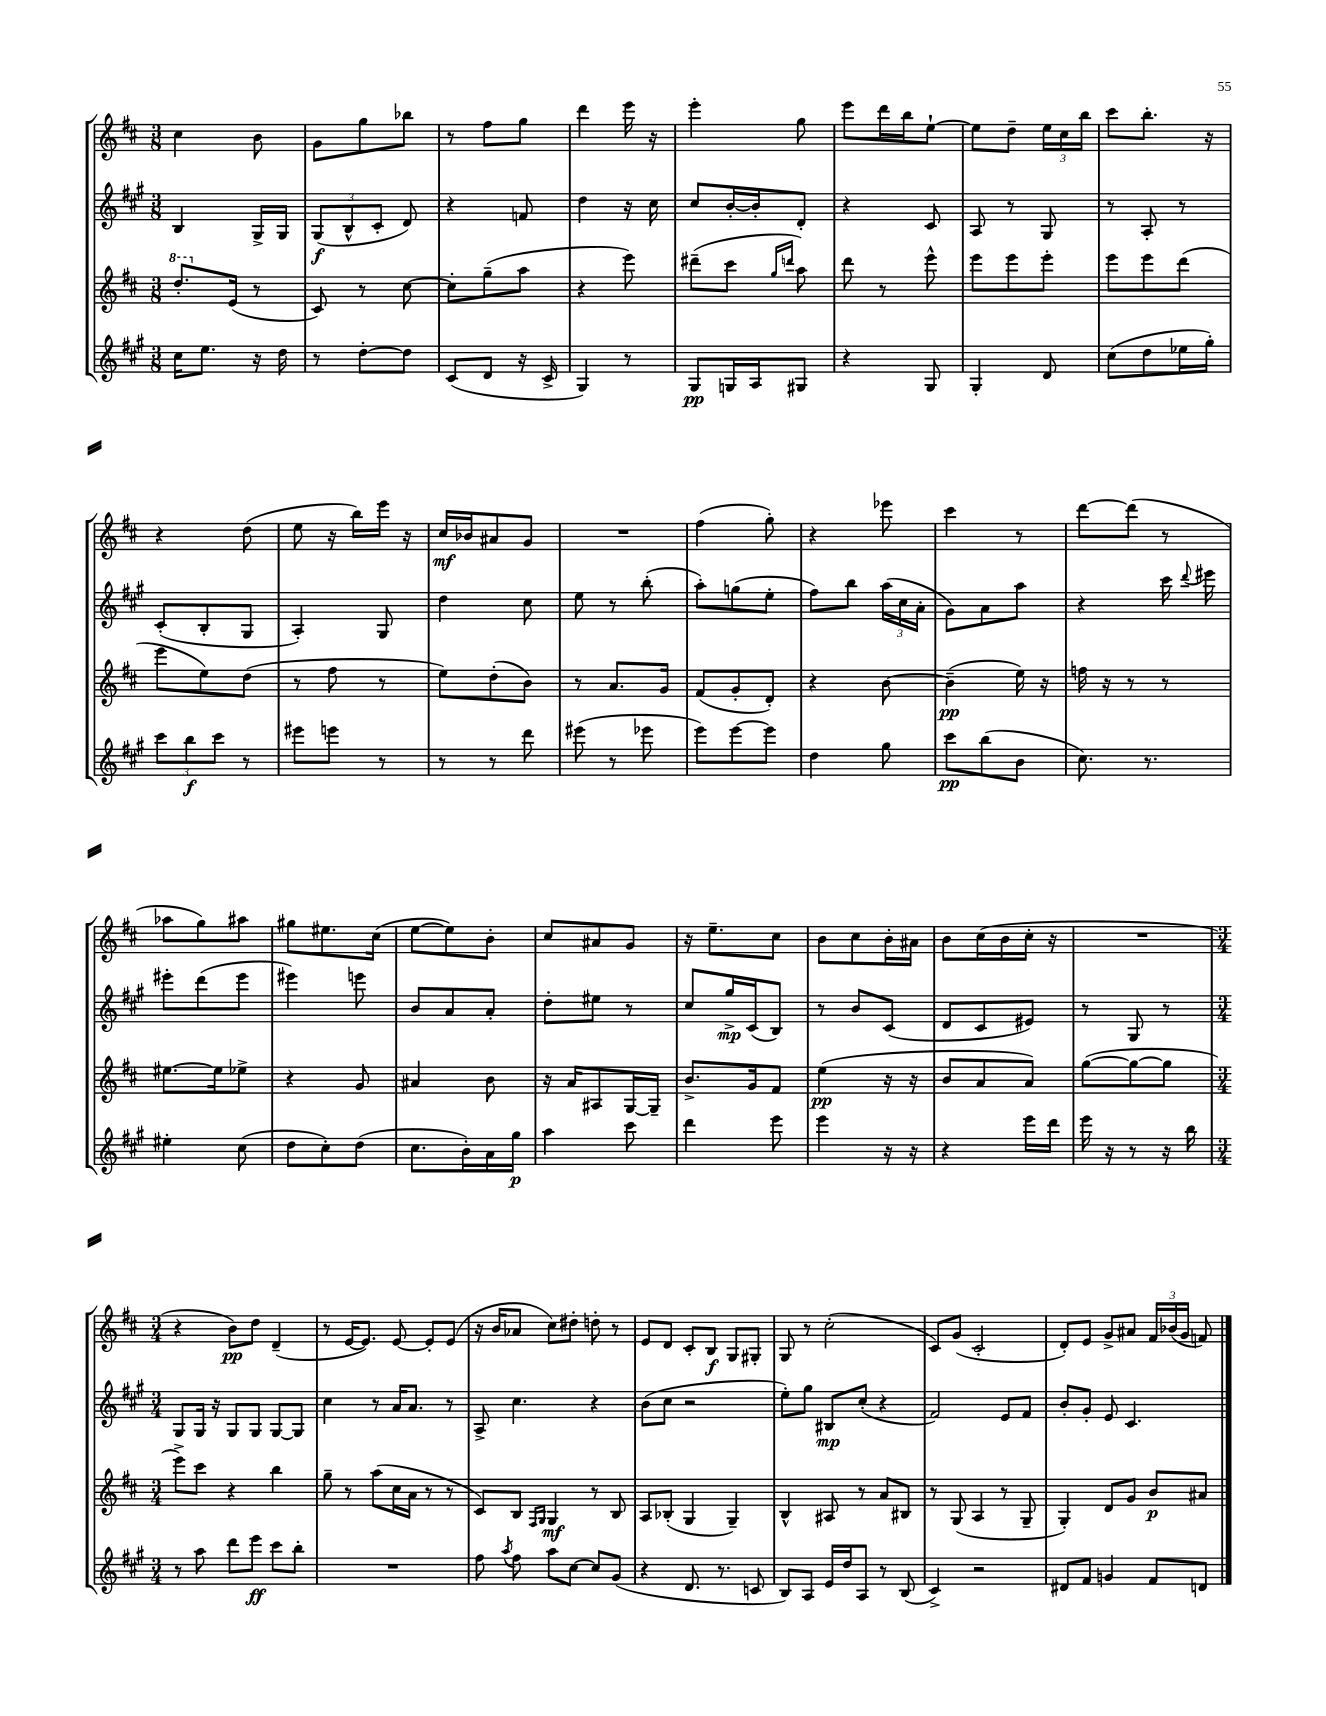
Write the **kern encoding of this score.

**kern	**kern	**kern	**kern
*staff4	*staff3	*staff2	*staff1
*clefG2	*clefG2	*clefG2	*clefG2
*k[f#c#g#]	*k[f#c#]	*k[f#c#g#]	*k[f#c#]
*M3/8	*M3/8	*M3/8	*M3/8
16cc#	8.ddd'	4B	4cc#
8.ee	.	.	.
.	(16e	.	.
16r	8r	16G#^	8b
16dd	.	16G#	.
=	=	=	=
8r	8c#)	(12G#	8g
.	.	12B^^	.
[8dd'	8r	.	8gg
.	.	12c#'	.
8dd]	[8cc#	8d)	8bb-
=	=	=	=
(8c#	8cc#']	4r	8r
8d	(8gg~	.	8ff#
16r	8aa	8f	8gg
16c#^	.	.	.
=	=	=	=
4G#)	4r	4dd	4ddd
8r	8eee)	16r	16eee
.	.	16cc#	16r
=	=	=	=
8G#	(8ddd#~	8cc#	4eee'
16G	8ccc#	[16b'	.
16A	.	16b']	.
.	16qqgg	.	.
.	16qqddd	.	.
8G#	8aa)	8d'	8gg
=	=	=	=
4r	8ddd	4r	8eee
.	8r	.	16ddd
.	.	.	16bb
8G#	8eee^^	8c#	[8ee`
=	=	=	=
4G#'	8eee	8A	8ee]
.	8eee	8r	8dd~
8d	8eee'	8G#	24ee
.	.	.	24cc#
.	.	.	24bb
=	=	=	=
(8cc#	8eee	8r	8ccc#
8dd	8eee	8A'	8.bb'
16ee-	(8ddd	8r	.
16gg#')	.	.	16r
=	=	=	=
12ccc#	8eee	(8c#'	4r
12bb	.	.	.
.	8ee)	8B'	.
12ccc#	.	.	.
8r	(8dd	8G#	(8dd
=	=	=	=
8eee#	8r	4A')	8ee
8eee	8ff#	.	16r
.	.	.	16bb)
8r	8r	8G#	16eee
.	.	.	16r
=	=	=	=
8r	8ee)	4dd	16cc#
.	.	.	16b-
8r	(8dd'	.	8a#
8ddd	8b)	8cc#	8g
=	=	=	=
(8eee#	8r	8ee	4.r
8r	8.a	8r	.
8eee-	.	(8bb'	.
.	16g	.	.
=	=	=	=
8eee)	(8f#	8aa')	(4ff#
[8eee	8g'	(8gg	.
8eee]	8d')	8ee'	8gg')
=	=	=	=
4dd	4r	8ff#)	4r
.	.	8bb	.
8gg#	[8b	(24aa	8eee-
.	.	24cc#	.
.	.	24a'	.
=	=	=	=
8ccc#	(4b~]	8g#)	4ccc#
(8bb	.	8a	.
8b	16ee)	8aa	8r
.	16r	.	.
=	=	=	=
8.cc#)	16ff	4r	[8ddd
.	16r	.	.
.	8r	.	(8ddd]
8.r	.	.	.
.	8r	16ccc#	8r
.	.	8qqddd	.
.	.	16eee#	.
=	=	=	=
4ee#'	[8.ee#	8eee#'	8aa-
.	.	(8ddd	8gg)
.	16ee#]	.	.
(8cc#	8ee-^	8eee#	8aa#
=	=	=	=
8dd	4r	4eee#)	8gg#
8cc#')	.	.	8.ee#
(8dd	8g	8eee	.
.	.	.	(16cc#
=	=	=	=
8.cc#	4a#	8b	[8ee
.	.	8a	8ee])
16b')	.	.	.
16a	8b	8a'	8b'
16gg#	.	.	.
=	=	=	=
4aa	16r	8dd'	8cc#
.	16a	.	.
.	8A#	8ee#	8a#
8ccc#	[16G	8r	8g
.	16G~]	.	.
=	=	=	=
4ddd	8.b^	8cc#	16r
.	.	.	8.ee~
.	.	16gg#^	.
.	16g	(16c#	.
8eee	8f#	8B)	8cc#
=	=	=	=
4eee	(4ee	8r	8b
.	.	8b	8cc#
16r	16r	(8c#	16b'
16r	16r	.	16a#
=	=	=	=
4r	8b	8d	8b
.	8a	8c#	(16cc#
.	.	.	16b
16eee	8a)	8e#)	16cc#'
16ddd	.	.	16r
=	=	=	=
16eee	([8gg	8r	4.r
16r	.	.	.
8r	8gg_	8G#	.
16r	8gg]	8r	.
16bb	.	.	.
=	=	=	=
*M3/4	*M3/4	*M3/4	*M3/4
8r	8eee^)	8G#	4r
8aa	8ccc#	16G#	.
.	.	16r	.
8ddd	4r	8G#	8b)
8eee	.	8G#	8dd
8ccc#	4bb	[8G#	(4d~
8bb'	.	8G#]	.
=	=	=	=
2.r	8gg~	4cc#	8r
.	8r	.	[16e
.	.	.	8.e])
.	(8aa	8r	.
.	16cc#	16a	[8e
.	16a	8.a	.
.	8r	.	8e']
.	8r	8r	(8e
=	=	=	=
8ff#	8c#)	8A^	16r
.	.	.	16b
8qaa	.	.	.
8ff#	8B	4.cc#	8a-
.	16qqF#	.	.
.	16qqG	.	.
8aa	4G	.	8cc#)
[8cc#	.	.	8dd#'
8cc#]	8r	4r	8dd'
(8g#	8B	.	8r
=	=	=	=
4r	8A	(8b	8e
.	(8B-'	8cc#	8d
8.d	4G	2r	8c#'
.	.	.	8B
8.r	.	.	.
.	4G~)	.	8G
8c	.	.	8G#'
=	=	=	=
8B)	4B^^	8ee')	8G
8A	.	8gg#	8r
16e	8A#	8B#	(2cc#'
16dd	.	.	.
8A	8r	(8cc#'	.
8r	8a	4r	.
(8B	8B#	.	.
=	=	=	=
4c#^)	8r	2f#)	8c#)
.	(8G	.	(8g
2r	4A	.	2c#'
.	8r	8e	.
.	8G~	8f#	.
=	=	=	=
8d#	4G')	8b'	8d')
8f#	.	8g#'	8e
4g	8d	8e	8g^
.	8g	4.c#	8a#
8f#	8b	.	24f#
.	.	.	(24b-
.	.	.	24g
8d	8a#	.	8f)
==	==	==	==
*-	*-	*-	*-
